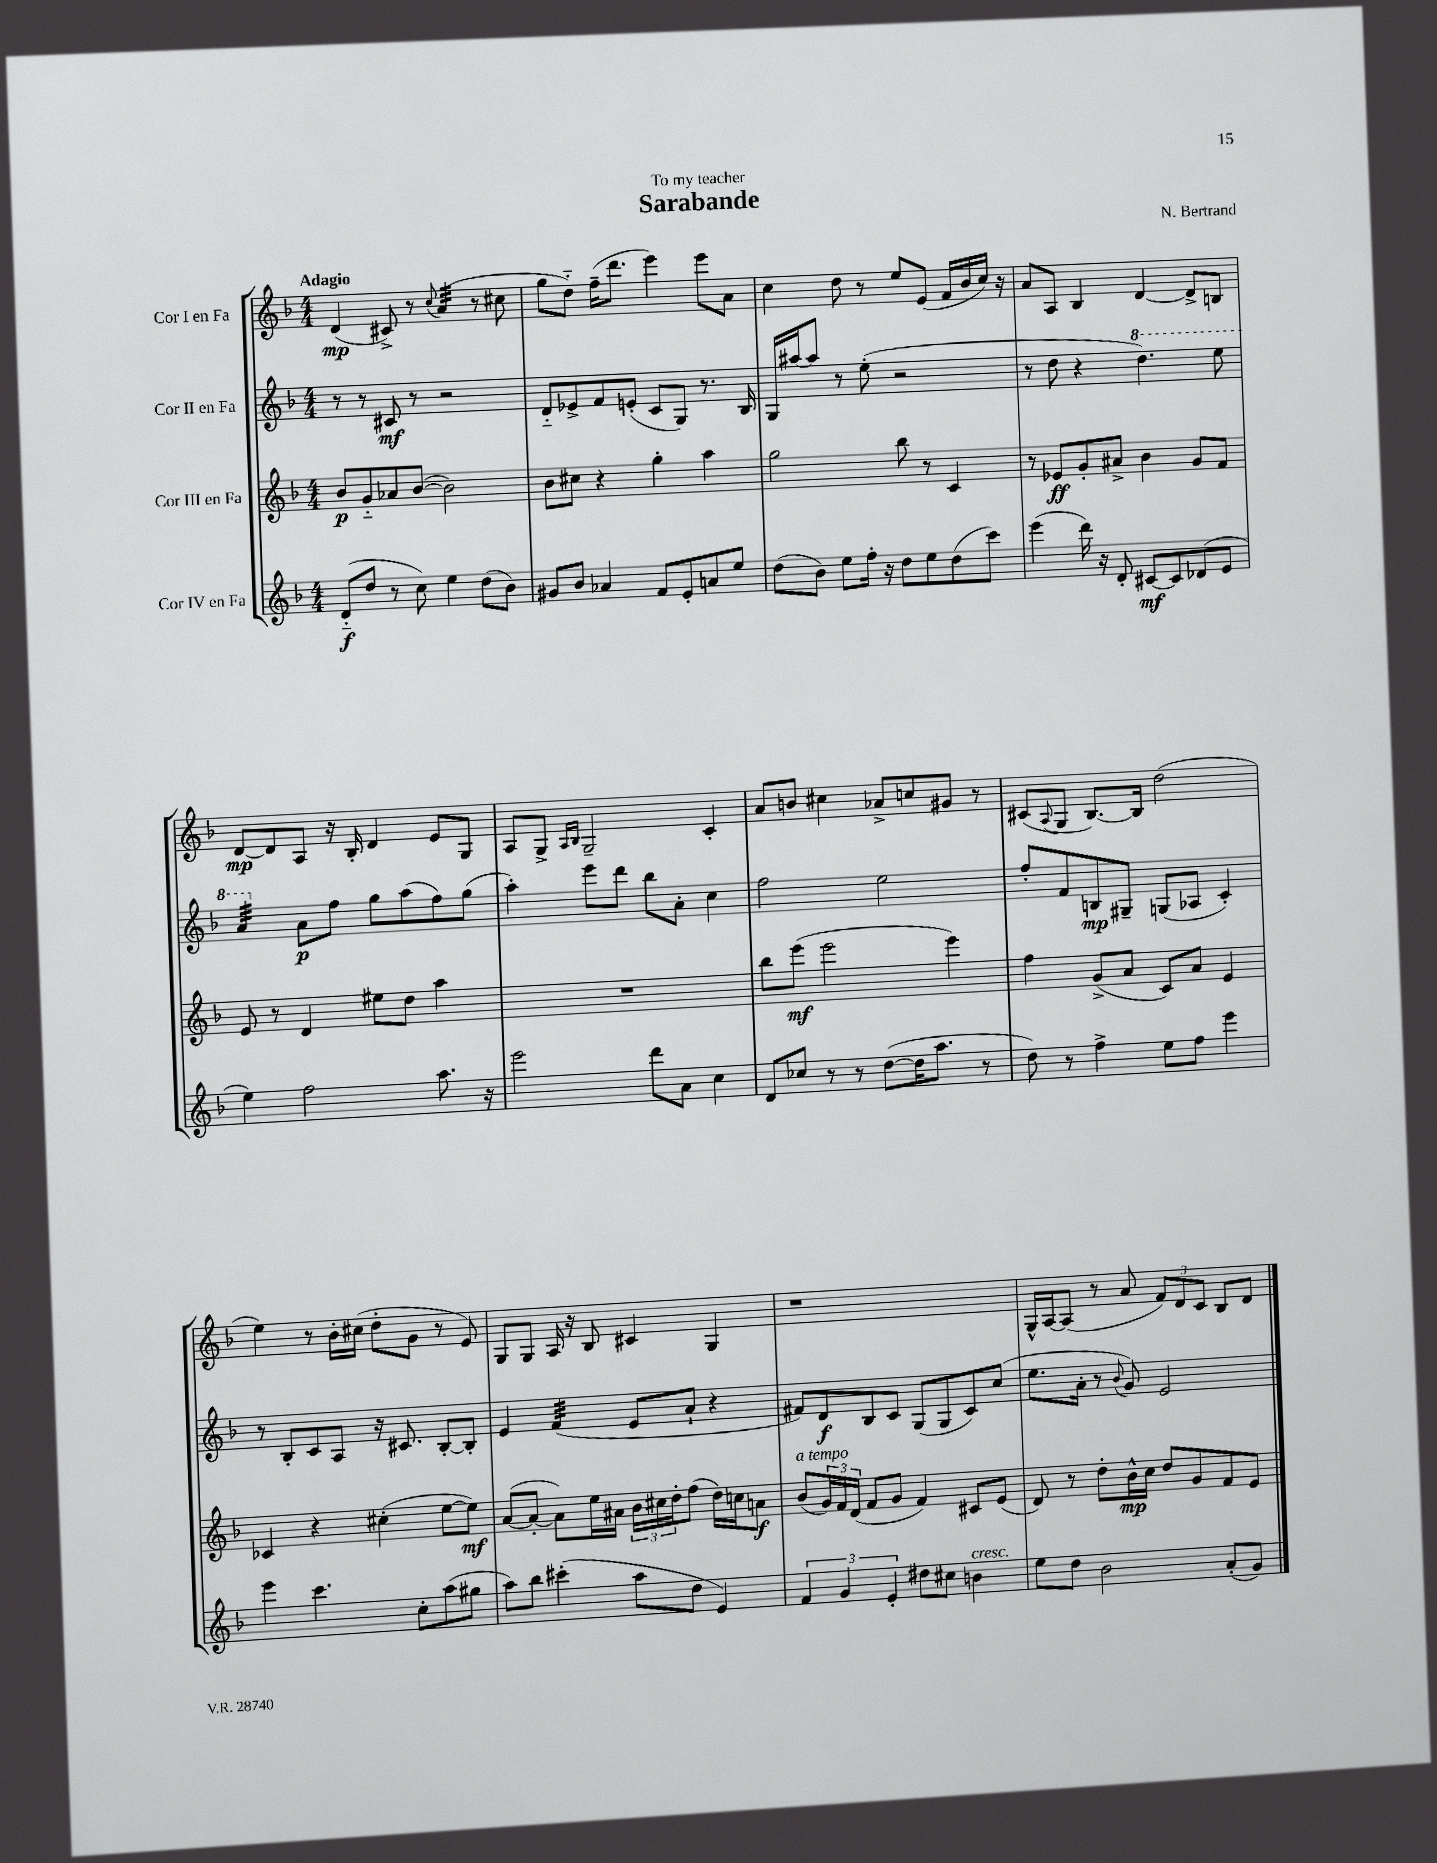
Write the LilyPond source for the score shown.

\header { title = "Sarabande" composer = "N. Bertrand" dedication = "To my teacher" }
<<
\new StaffGroup <<
\new Staff = "s0" \with { instrumentName = "Cor I en Fa" } {
    \clef treble \key f \major \numericTimeSignature \time 4/4 \tempo "Adagio"
    d'4\mp( cis'8->) r8 \appoggiatura { c''8 } a'4:32( r8 cis''8 |
    g''8 d''8-_) f''16--( d'''8. e'''4) e'''8 a'8 |
    c''4 d''8 r8 e''8 e'8( f'16 bes'16 c''16) r16 |
    a'8 a8 bes4 d'4~ d'8-> b8 |
    d'8~\mp d'8 a8 r16 bes16-. d'4 e'8 g8 |
    a8 g8-> \grace { a16 bes16 } g2-- c'4-. |
    a'8 b'8 cis''4 aes'8-> c''8 gis'8 r8 |
    cis'8( \appoggiatura { a8 } g8 bes8.~) bes16 d''2( |
    e''4) r8 bes'16-. cis''16( d''8-. g'8 r8 e'8) |
    g8 g8 a16 r16 bes8 cis'4 g4 |
    r1 |
    g16-^ a16~ a8( r8 a'8 \tuplet 3/2 { f'8) d'8 c'8 } bes8 d'8 \bar "|." |
}
\new Staff = "s1" \with { instrumentName = "Cor II en Fa" } {
    \clef treble \key f \major \numericTimeSignature \time 4/4
    r8 r8 cis'8\mf r8 r2 |
    d'8-_ ees'8-> f'8 e'8-.( c'8 g8) r8. bes16 |
    g16 ais''16~ ais''8 r8 e''8-.( r2 |
    r8 d''8 r4 \ottava #1 d'''4.) e'''8 |
    a''4:32 \ottava #0 a'8\p f''8 g''8 a''8( f''8) g''8( |
    a''4-.) e'''8 d'''8 bes''8 a'8-. c''4 |
    f''2 e''2 |
    f''8-. f'8 b8\mp gis8-- g8( aes8 c'4-.) |
    r8 bes8-. c'8 a8 r16 cis'8. bes8~-. bes8-. |
    e'4 f'4:32( e'8 a'8-! r4 |
    fis'8) d'8\f bes8 c'8 g8( g8 c'8) c''8( |
    e''8. a'16-. r8 \appoggiatura { bes'8 } g'8) e'2 \bar "|." |
}
\new Staff = "s2" \with { instrumentName = "Cor III en Fa" } {
    \clef treble \key f \major \numericTimeSignature \time 4/4
    bes'8\p g'8-_ aes'8 bes'8~( bes'2) |
    bes'8 cis''8 r4 g''4-. a''4 |
    g''2 bes''8 r8 c'4 |
    r8 ees'8\ff g'8-. ais'8-> bes'4 g'8 f'8 |
    e'8 r8 d'4 eis''8 d''8 a''4 |
    R1 |
    bes''8 e'''8\mf( e'''2 e'''4) |
    f''4 g'8->( a'8 c'8) a'8 e'4 |
    ces'4 r4 cis''4-.( e''8~ e''8\mf) |
    a'8~( a'8~-. a'8) e''16 ais'16 \tuplet 3/2 { bes'16 cis''16 d''16-. } f''8( d''16) c''16 a'8\f |
    bes'8^\markup { \italic "a tempo" }( \tuplet 3/2 { g'16) f'16 d'16( } f'8 g'8 f'4) cis'8 e'8( |
    d'8) r8 d''8-. bes'16-^\mp c''16 d''8 g'8 f'8 e'8 \bar "|." |
}
\new Staff = "s3" \with { instrumentName = "Cor IV en Fa" } {
    \clef treble \key f \major \numericTimeSignature \time 4/4
    d'8-_\f( d''8 r8 c''8) e''4 d''8( bes'8) |
    gis'8 bes'8 aes'4 f'8 e'8-. a'8 e''8 |
    d''8( bes'8) e''8 f''16-. r16 d''8 e''8 d''8( c'''8) |
    e'''4( d'''16) r16 d'8-. cis'8~\mf cis'8 des'8( e'8 |
    e''4) f''2 a''8. r16 |
    e'''2 d'''8 a'8 c''4 |
    d'8 ces''8 r8 r8 d''8~( d''16 a''8. r8 |
    d''8) r8 f''4-> e''8 f''8 e'''4 |
    e'''4 c'''4. c''8-. a''8( gis''8 |
    a''8) bes''8 cis'''4-.( a''8 d''8 e'4) |
    \tuplet 3/2 { f'4 g'4 e'4-. } dis''8 cis''8 b'4^\markup { \italic "cresc." } |
    e''8 d''8 bes'2 a'8-.( g'8) \bar "|." |
}
>>
>>
\layout { \context { \Score \remove "Bar_number_engraver" } }
